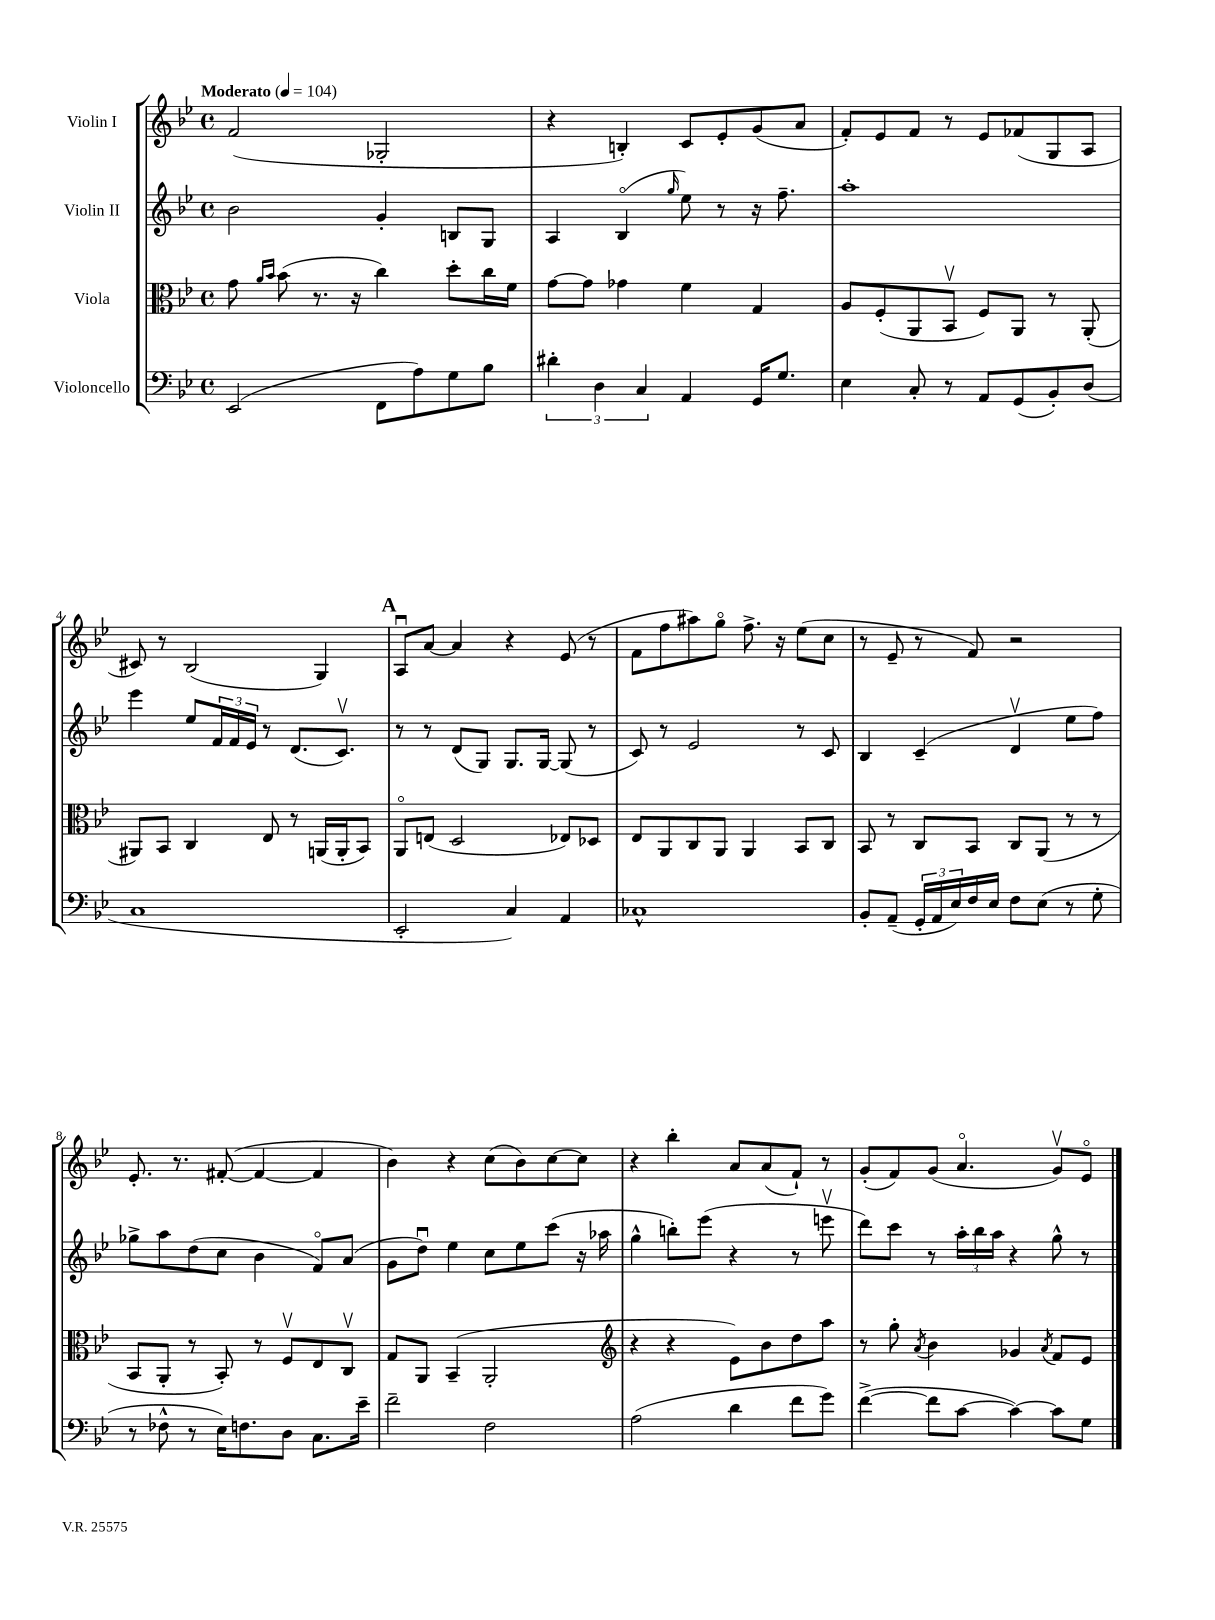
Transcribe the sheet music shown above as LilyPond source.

<<
\new StaffGroup <<
\new Staff = "s0" \with { instrumentName = "Violin I" } {
    \clef treble \key bes \major \defaultTimeSignature \time 4/4 \tempo "Moderato" 4 = 104
    f'2( ges2-. |
    r4 b4-.) c'8 ees'8-. g'8( a'8 |
    f'8-.) ees'8 f'8 r8 ees'8 fes'8( g8 a8 |
    cis'8) r8 bes2( g4) |
    \mark \markup { \bold "A" } a8\downbow a'8~ a'4 r4 ees'8( r8 |
    f'8 f''8 ais''8) g''8\flageolet f''8.-> r16 ees''8( c''8 |
    r8 ees'8-- r8 f'8) r2 |
    ees'8.-. r8. fis'8~-.( fis'4~ fis'4 |
    bes'4) r4 c''8( bes'8) c''8~ c''8 |
    r4 bes''4-. a'8 a'8( f'8-!) r8 |
    g'8-.( f'8) g'8( a'4.\flageolet g'8\upbow) ees'8\flageolet \bar "|." |
}
\new Staff = "s1" \with { instrumentName = "Violin II" } {
    \clef treble \key bes \major \defaultTimeSignature \time 4/4
    bes'2 g'4-. b8 g8 |
    a4 bes4\flageolet( \grace { g''16 } ees''8) r8 r16 f''8.-- |
    a''1-. |
    ees'''4 ees''8 \tuplet 3/2 { f'16 f'16 ees'16 } r8 d'8.( c'8.\upbow) |
    \mark \markup { \bold "A" } r8 r8 d'8( g8) g8. g16~ g8( r8 |
    c'8) r8 ees'2 r8 c'8 |
    bes4 c'4--( d'4\upbow ees''8 f''8) |
    ges''8-> a''8 d''8( c''8 bes'4 f'8\flageolet) a'8( |
    g'8 d''8\downbow) ees''4 c''8 ees''8 c'''8( r16 aes''16 |
    g''4-^ b''8-.) ees'''8( r4 r8 e'''8\upbow |
    d'''8) c'''8 r8 \tuplet 3/2 { a''16-. bes''16 a''16 } r4 g''8-^ r8 \bar "|." |
}
\new Staff = "s2" \with { instrumentName = "Viola" } {
    \clef alto \key bes \major \defaultTimeSignature \time 4/4
    g'8 \grace { a'16 bes'16 } bes'8( r8. r16 c''4) d''8-. c''16 f'16 |
    g'8~ g'8 ges'4 f'4 g4 |
    a8 f8-.( a,8 bes,8\upbow f8) a,8 r8 a,8-.( |
    ais,8) bes,8 c4 ees8 r8 a,16( a,16-. bes,8) |
    \mark \markup { \bold "A" } a,8\flageolet e8( d2 ees8) des8 |
    ees8 a,8 c8 a,8 a,4 bes,8 c8 |
    bes,8 r8 c8 bes,8 c8 a,8( r8 r8 |
    bes,8 a,8-. r8 bes,8-.) r8 f8\upbow ees8 c8\upbow |
    g8 a,8 bes,4--( a,2-. |
    \clef treble r4 r4 ees'8) bes'8 d''8 a''8 |
    r8 g''8-. \acciaccatura { a'8 } bes'4 ges'4 \acciaccatura { a'8 } f'8 ees'8 \bar "|." |
}
\new Staff = "s3" \with { instrumentName = "Violoncello" } {
    \clef bass \key bes \major \defaultTimeSignature \time 4/4
    ees,2( f,8 a8) g8 bes8 |
    \tuplet 3/2 { dis'4-. d4 c4 } a,4 g,16 g8. |
    ees4 c8-. r8 a,8 g,8( bes,8-.) d8( |
    c1 |
    \mark \markup { \bold "A" } ees,2-. c4) a,4 |
    ces1-^ |
    bes,8-. a,8--( \tuplet 3/2 { g,16-. a,16 ees16) } f16 ees16 f8 ees8( r8 g8-. |
    r8 fes8-^ r8 ees16) f8. d8 c8. ees'16-- |
    f'2-- f2 |
    a2( d'4 f'8 g'8) |
    f'4~->( f'8 c'8~ c'4~) c'8 g8 \bar "|." |
}
>>
>>
